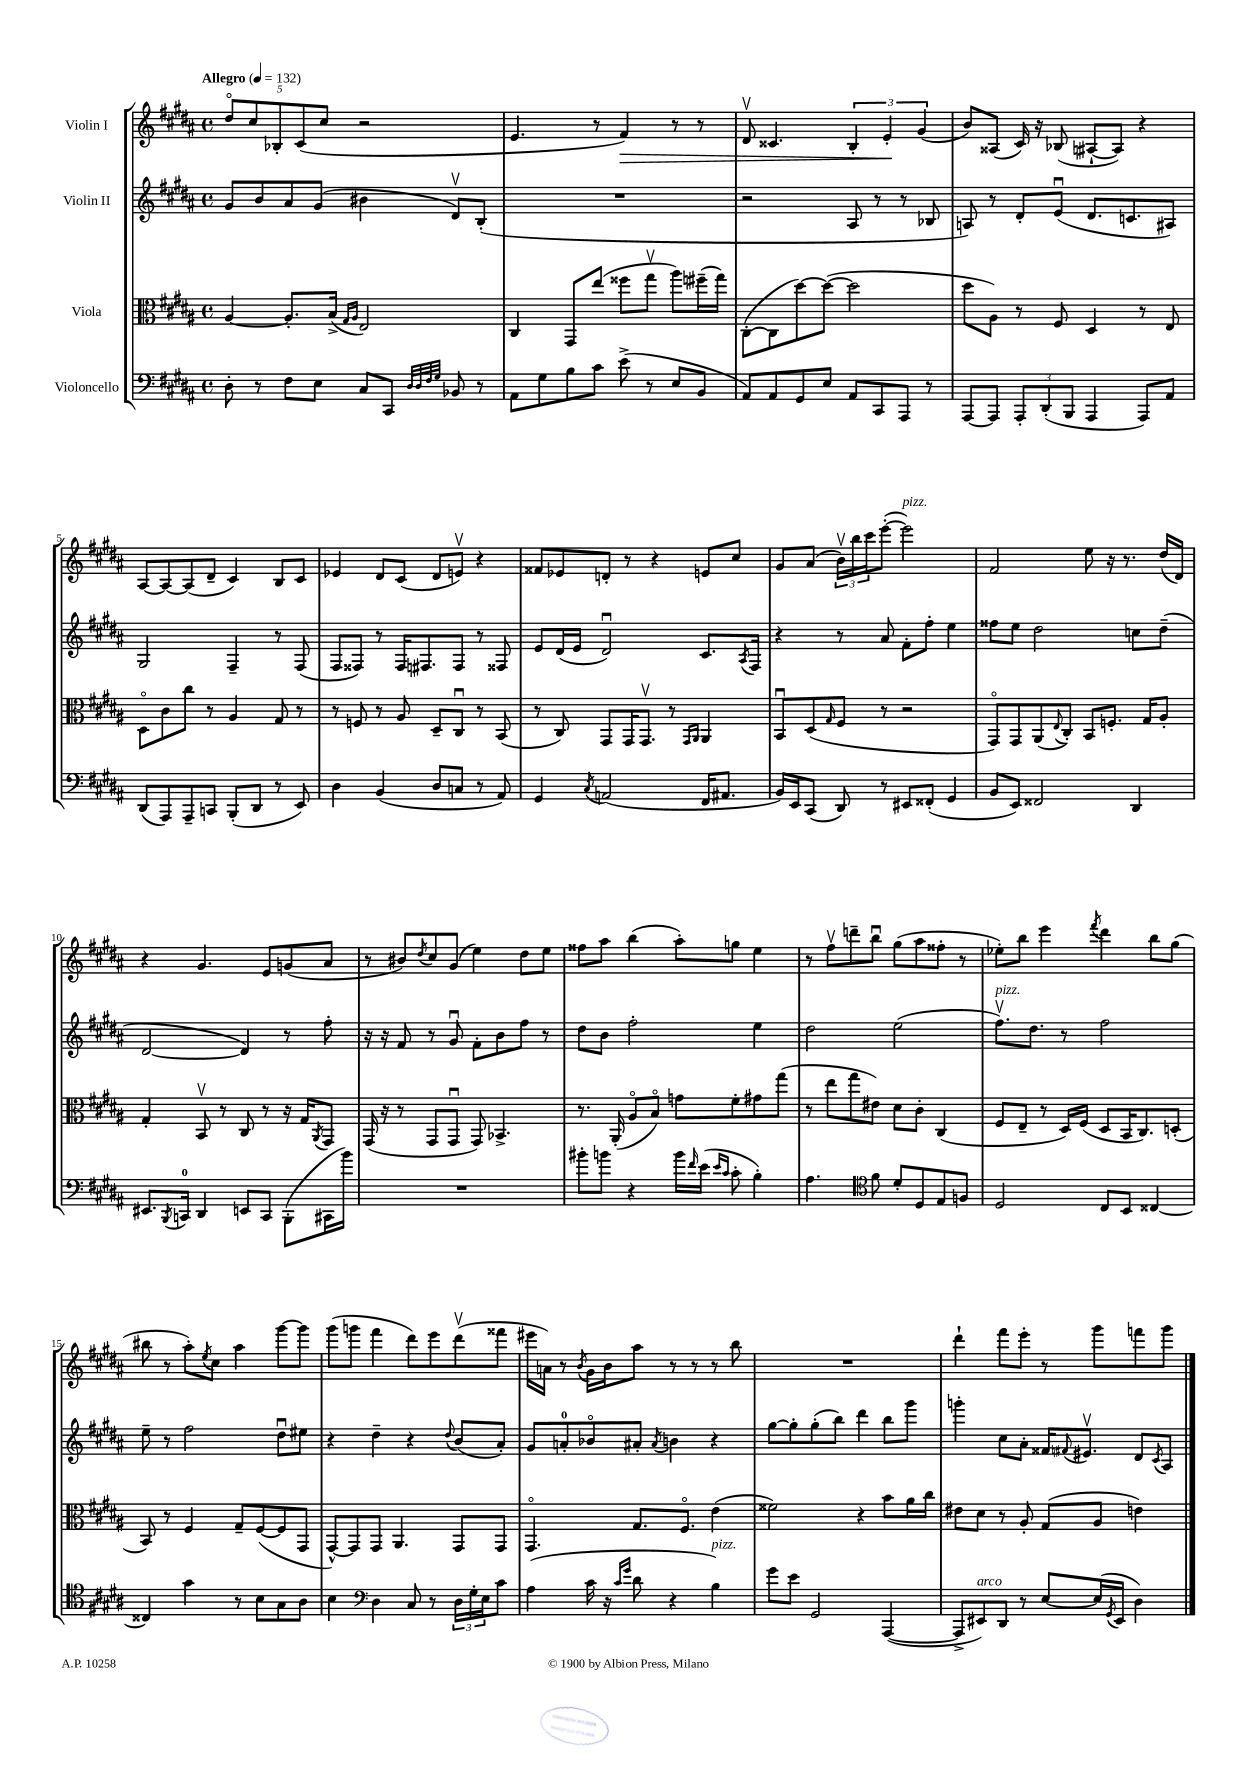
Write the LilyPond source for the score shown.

<<
\new StaffGroup <<
\new Staff = "s0" \with { instrumentName = "Violin I" } {
    \clef treble \key b \major \defaultTimeSignature \time 4/4 \tempo "Allegro" 4 = 132
    \tuplet 5/4 { dis''8\flageolet cis''8 bes8-. cis'8( cis''8 } r2 |
    e'4. r8 fis'4\>) r8 r8 |
    dis'8\upbow cisis'4. \tuplet 3/2 { b4-. e'4-.\! gis'4( } |
    b'8) aisis8( cis'16) r16 bes8( ais8~-! ais8) r4 |
    ais8~ ais8~ ais8( dis'8-- cis'4) b8 cis'8 |
    ees'4 dis'8 cis'8( dis'8 e'8\upbow) r4 |
    fisis'8 ees'8 d'8-. r8 r4 e'8 cis''8 |
    gis'8 ais'8( \tuplet 3/2 { b'16\upbow) b''16 cis'''16 } e'''8~-.( e'''2^\markup { \italic "pizz." }) |
    fis'2 e''8 r16 r8. dis''16( dis'16) |
    r4 gis'4. e'8 g'8( ais'8 |
    r8 bis'8) \acciaccatura { dis''8 } cis''8 gis'8( e''4) dis''8 e''8 |
    fisis''8 ais''8 b''4( ais''8-.) g''8 e''4 |
    r8 fis''8\upbow d'''8-- b''8\downbow gis''8( ais''8 fisis''8-. r8 |
    ees''8-.) b''8 e'''4 \acciaccatura { fis'''8 } dis'''4 b''8 gis''8( |
    bis''8 r8 ais''8-.) \acciaccatura { e''8 } cis''8 ais''4 gis'''8~ gis'''8 |
    gis'''8( g'''8 fis'''4 dis'''8) e'''8 dis'''8\upbow( fisis'''8 |
    eis'''16 a'16) r8 \acciaccatura { b'8 } gis'16 b'16 ais''8 r8 r8 r8 b''8 |
    R1 |
    dis'''4-! fis'''8 e'''8-. r8 gis'''8 f'''8 gis'''8 \bar "|." |
}
\new Staff = "s1" \with { instrumentName = "Violin II" } {
    \clef treble \key b \major \defaultTimeSignature \time 4/4
    gis'8 b'8 ais'8 gis'8( bis'4 dis'8\upbow) b8-.( |
    R1 |
    r2 ais8 r8 r8 bes8 |
    a8) r8 dis'8-. e'8\downbow( dis'8. c'8. ais8) |
    gis2 fis4-- r8 fis8( |
    fis8 fisis8) r8 fisis16 fis8. fis8 r8 fisis8 |
    e'8 dis'16( e'16 dis'2\downbow) cis'8. \acciaccatura { ais8 } fis16 |
    r4 r8 ais'8 fis'8-. fis''8-. e''4 |
    fisis''8 e''8 dis''2 c''8 dis''8--( |
    dis'2~ dis'4) r8 fis''8-. |
    r16 r16 fis'8 r8 gis'8\downbow fis'8-. b'8 fis''8 r8 |
    dis''8 b'8 fis''2-. e''4 |
    dis''2 e''2( |
    fis''8.\upbow^\markup { \italic "pizz." }) dis''8. r8 fis''2 |
    e''8-- r8 fis''2 dis''8\downbow eis''8 |
    r4 dis''4-- r4 \appoggiatura { dis''8 } b'8( ais'8-.) |
    gis'8 a'8-0-. bes'8\flageolet ais'8-. \acciaccatura { ais'8 } b'4 r4 |
    gis''8~ gis''8-. gis''8-.( b''8) dis'''4 b''8 gis'''8 |
    g'''4-. cis''8 ais'8-. fisis'16 \appoggiatura { fis'8 } eis'8.\upbow dis'8 \acciaccatura { cis'8 } ais8 \bar "|." |
}
\new Staff = "s2" \with { instrumentName = "Viola" } {
    \clef alto \key b \major \defaultTimeSignature \time 4/4
    ais4~ ais8.-. b16->( \grace { gis16 ais16 } e2) |
    cis4 gis,8 e''8( fisis''8 gis''8\upbow ais''8) fis''16--( gis''16) |
    cis8~-.( cis8 dis''8~) dis''8~( dis''2 |
    dis''8 ais8) r8 fis8 dis4 r8 e8 |
    dis8\flageolet cis'8 cis''8 r8 ais4 gis8 r8 |
    r8 f8 r8 ais8 dis8-- cis8\downbow r8 b,8( |
    r8 cis8) gis,8 gis,16 gis,8.\upbow r8 \grace { gis,16 ais,16 } ais,4 |
    b,8\downbow dis8( \grace { gis16 } fis8 r8 r2 |
    gis,8\flageolet) gis,8 ais,8( \appoggiatura { e8 } cis8-.) b,8 f8.-. gis16 ais8-. |
    gis4-. b,8\upbow r8 cis8 r8 r16 gis16 \acciaccatura { ais,8 } gis,8 |
    gis,16( r16 r8 gis,8 gis,8\downbow gis,8) bes,4.-> |
    r8. ais,16-.( ais8\flageolet b8\flageolet) g'8 fis'8-. gis'8 gis''8( |
    r8 e''8 gis''8 eis'8) dis'8 cis'8-. cis4( |
    fis8 e8-- r8 dis16) fis16( dis8 b,16 cis8.) d8-.( |
    b,8) r8 fis4 gis8-- fis8~( fis8 gis,8 |
    gis,8~-^) gis,8 gis,8 ais,4. gis,8 gis,8 |
    gis,4.\flageolet gis8. fis8.\flageolet e'4( |
    fisis'2) r4 b'8 ais'16 cis''16 |
    eis'8 dis'8 r8 ais8-. gis8( ais8 e'4) \bar "|." |
}
\new Staff = "s3" \with { instrumentName = "Violoncello" } {
    \clef bass \key b \major \defaultTimeSignature \time 4/4
    dis8-. r8 fis8 e8 cis8 cis,8 \grace { dis32 dis32 fis32 gis32 } bes,8 r8 |
    ais,8 gis8 b8 cis'8 e'8->( r8 e8 b,8 |
    ais,8) ais,8 gis,8 e8 ais,8 cis,8 ais,,8 r8 |
    ais,,8~ ais,,8 \tuplet 3/2 { ais,,8-. dis,8-.( b,,8 } ais,,4 ais,,8) ais,8 |
    dis,8( ais,,8) ais,,8-- c,8 b,,8-.( dis,8 r8 e,8) |
    dis4 b,4( dis8 c8 r8 ais,8) |
    gis,4 \acciaccatura { cis8 } a,2( fis,16 ais,8. |
    b,16) e,16 cis,8( dis,8) r8 eis,8 fisis,8-.( gis,4 |
    b,8 e,8) fisis,2 dis,4 |
    eis,8. \acciaccatura { b,,8 } c,16-0 dis,4 e,8 c,8 b,,8-.( cis,16 b'16) |
    R1 |
    bis'8-. b'8 r4 b'16 \grace { fis'16 } e'16( \grace { e'16 cis'16 } cis'8-. b4-.) |
    ais4. \clef tenor fis'8 dis'8-. dis8 e8 f8 |
    dis2 cis8 b,8 cisis4~ |
    cisis4 gis'4 r8 b8 gis8 ais8 |
    b4 \clef bass dis4 cis8 r8 \tuplet 3/2 { dis16 gis16-. e16 } cis'8 |
    ais4( cis'16 r16 \grace { cis'16 gis'16 } dis'8 r4 b4^\markup { \italic "pizz." }) |
    gis'8 e'8 gis,2 ais,,4~( |
    ais,,8-> eis,8^\markup { \italic "arco" }) dis,8 r8 e8~ e16( \acciaccatura { gis,8 } eis,16 dis4) \bar "|." |
}
>>
>>
